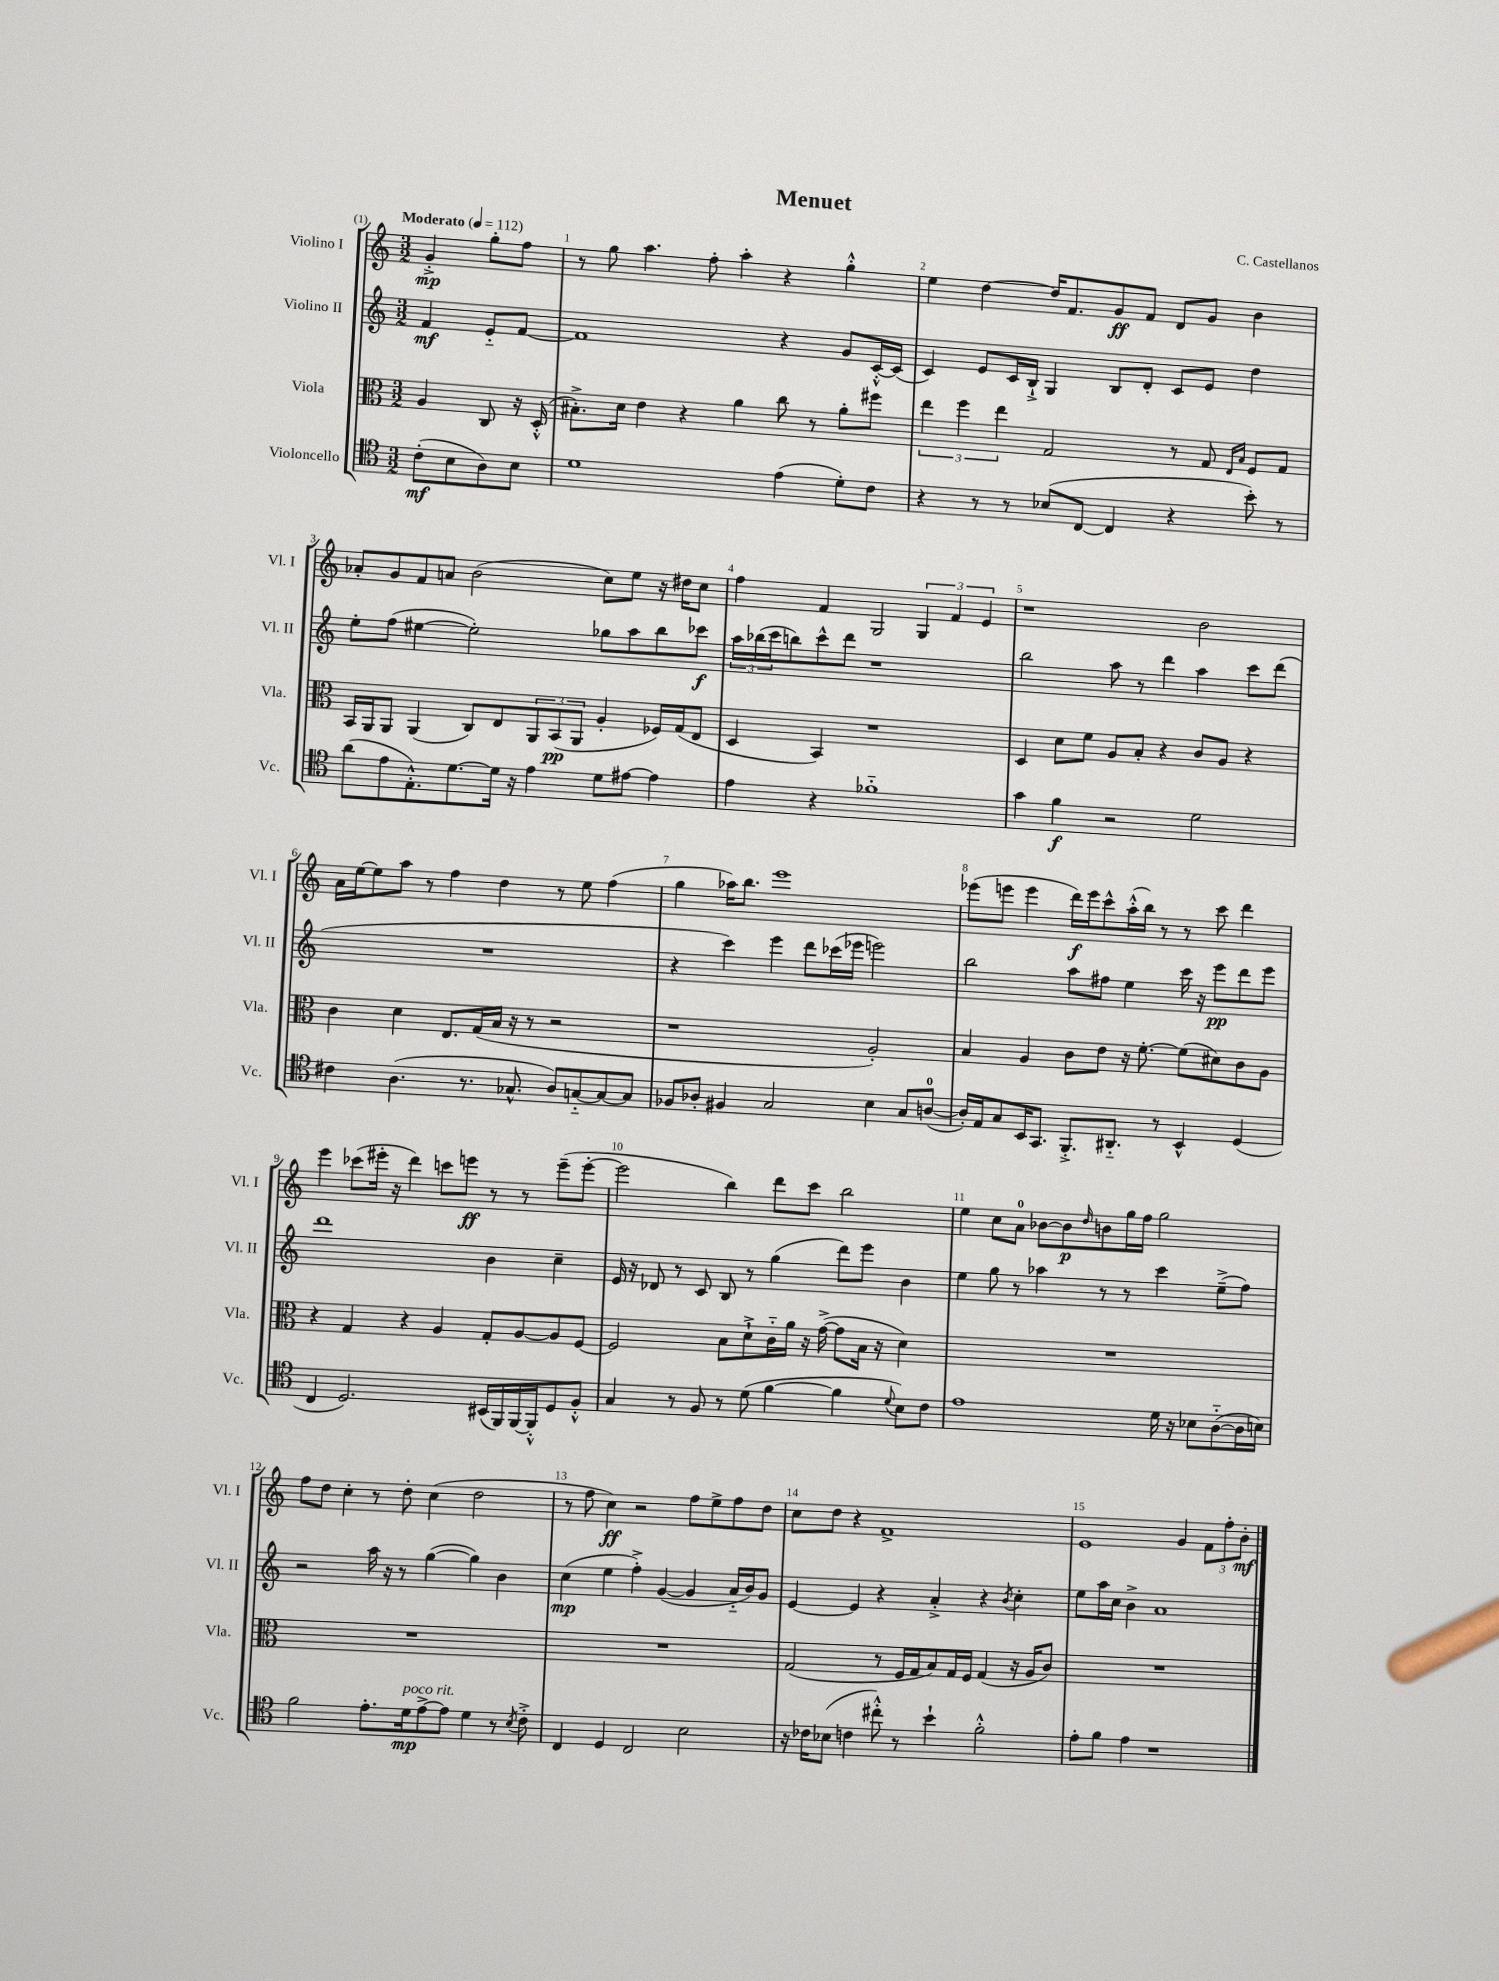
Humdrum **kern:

**kern	**dynam	**kern	**dynam	**kern	**dynam	**kern	**dynam
*part4	*part4	*part3	*part3	*part2	*part2	*part1	*part1
*staff4	*staff4	*staff3	*staff3	*staff2	*staff2	*staff1	*staff1
*I"Violoncello	*	*I"Viola	*	*I"Violino II	*	*I"Violino I	*
*I'Vc.	*	*I'Vla.	*	*I'Vl. II	*	*I'Vl. I	*
*clefC4	*	*clefC3	*	*clefG2	*	*clefG2	*
*k[]	*	*k[]	*	*k[]	*	*k[]	*
*M3/2	*	*M3/2	*	*M3/2	*	*M3/2	*
*MM112	*	*MM112	*	*MM112	*	*MM112	*
=	=	=	=	=	=	=	=
!	!	!	!	!	!	!LO:TX:a:B:t=Moderato	!
(8c'\L	mf	4A/	.	4f/	mf	4g'^/	mp
8B\	.	.	.	.	.	.	.
8A\)	.	8C/	.	8e/L	.	8gg'\L	.
8B\J	.	16r	.	[8f/J	.	8ff\J	.
.	.	(16D'^^/	.	.	.	.	.
=1	=1	=1	=1	=1	=1	=1	=1
1d	.	8.B#X'^\L)	.	1f]	.	8r	.
.	.	.	.	.	.	8gg\	.
.	.	16d\Jk	.	.	.	.	.
.	.	4e\	.	.	.	4.aa\	.
.	.	4r	.	.	.	.	.
.	.	.	.	.	.	8ff'\	.
.	.	4a\	.	.	.	4aa'\	.
(4e\	.	8cc\	.	4r	.	4r	.
.	.	8r	.	.	.	.	.
8d'\L)	.	8a'\L	.	8g/L	.	4gg'^^\	.
8c\J	.	8ff#X\J	.	[16c'^^/L	.	.	.
.	.	.	.	(16c/JJ]	.	.	.
=2	=2	=2	=2	=2	=2	=2	=2
4r	.	6ee\	.	4c/)	.	4ee\	.
.	.	6ff\	.	.	.	.	.
8r	.	.	.	8e/L	.	[4dd\	.
.	.	6ee\	.	.	.	.	.
8r	.	.	.	16c/L	.	.	.
.	.	.	.	16B`^/JJ	.	.	.
(8B-X/L	.	2G/	.	4G/	.	16dd/KL]	.
.	.	.	.	.	.	8.f/	.
[8C/J	.	.	.	.	.	.	.
4C/]	.	.	.	8B/L	.	8g/	ff
.	.	.	.	8d'/J	.	8f/J	.
4r	.	8r	.	8c/L	.	8d/L	.
.	.	8G/	.	8e/J	.	8g/J	.
.	.	16qqE/LL	.	.	.	.	.
.	.	16qqB/JJ	.	.	.	.	.
8b'\)	.	8F/L	.	4dd\	.	4b\	.
8r	.	8G/J	.	.	.	.	.
!!LO:LB:g=z
=3	=3	=3	=3	=3	=3	=3	=3
(8a\L	.	16BB/LL	.	8ee'\L	.	8a-X'/L	.
.	.	16AA/J	.	.	.	.	.
8e\	.	8AA/J	.	(8ff\J	.	8g/	.
8.E'^^\)	.	(4AA/	.	[4ee#X\	.	8f/	.
.	.	.	.	.	.	8an/J	.
[8.d\	.	.	.	.	.	.	.
.	.	8C/L)	.	2ee#'\])	.	(2b\	.
16d\Jk]	.	8E/	.	.	.	.	.
16r	.	.	.	.	.	.	.
4e\	.	12AA/	.	.	.	.	.
.	.	(12BB/	pp	.	.	.	.
.	.	12AA/J	.	.	.	.	.
8d\L	.	4A'/	.	8gg-X\L	.	8cc\L)	.
[8e#X\J	.	.	.	8aa\	.	8ee\J	.
4e#\]	.	16F-X/LL)	.	8bb\	.	16r	.
.	.	(16G/J	.	.	.	16dd#X\KL	.
.	.	8E/J	.	8ccc-X\J	f	8cc\J	.
=4	=4	=4	=4	=4	=4	=4	=4
4e\	.	4D/	.	24aa\LL	.	4ff\	.
.	.	.	.	(24bb-X\	.	.	.
.	.	.	.	24ccc\J	.	.	.
.	.	.	.	8bbn\)	.	.	.
4r	.	4BB/)	.	8ccc^^\	.	4f/	.
.	.	.	.	8ddd\J	.	.	.
1f-X	.	1r	.	1r	.	2G/	.
.	.	.	.	.	.	6G/	.
.	.	.	.	.	.	6f/	.
.	.	.	.	.	.	6e/	.
=5	=5	=5	=5	=5	=5	=5	=5
4g\	.	4D/	.	2bb\	.	1r	.
4f\	f	8d\L	.	.	.	.	.
.	.	8f\J	.	.	.	.	.
2r	.	8A/L	.	8aa\	.	.	.
.	.	8B'/J	.	8r	.	.	.
.	.	4r	.	4ddd\	.	.	.
2d\	.	8c/L	.	4aa\	.	2b\	.
.	.	8A/J	.	.	.	.	.
.	.	4r	.	8ccc\L	.	.	.
.	.	.	.	(8ddd\J	.	.	.
!!LO:LB:g=z
=6	=6	=6	=6	=6	=6	=6	=6
4c#X\	.	4c\	.	1.r	.	16a\LL	.
.	.	.	.	.	.	[16ee\J	.
.	.	.	.	.	.	8ee\]	.
(4.A\	.	4d\	.	.	.	8aa\J	.
.	.	.	.	.	.	8r	.
.	.	8.E/L	.	.	.	4ff\	.
8.r	.	.	.	.	.	.	.
.	.	(16G/L	.	.	.	.	.
.	.	16B/JJ	.	.	.	4dd\	.
8.G-X^^/	.	16r	.	.	.	.	.
.	.	8r	.	.	.	.	.
8A/L)	.	2r	.	.	.	8r	.
[8Gn/	.	.	.	.	.	8ee\	.
8G/_	.	.	.	.	.	(4ff\	.
8G/J]	.	.	.	.	.	.	.
=7	=7	=7	=7	=7	=7	=7	=7
8F-X/L	.	1r	.	4r	.	4gg\	.
8A-X'/J	.	.	.	.	.	.	.
4F#X/	.	.	.	4ccc\)	.	16aa-X\KL)	.
.	.	.	.	.	.	8.bb\J	.
2G/	.	.	.	4eee\	.	1eee	.
.	.	.	.	8ddd\L	.	.	.
.	.	.	.	(16ccc-X\L	.	.	.
.	.	.	.	16eee-X\JJ	.	.	.
4B\	.	2A'/)	.	2eeen\)	.	.	.
8G/L	.	.	.	.	.	.	.
([8An/J	.	.	.	.	.	.	.
=8	=8	=8	=8	=8	=8	=8	=8
16A'/LL])	.	4B/	.	2bb\	.	(8eee-X\L	.
16E/J	.	.	.	.	.	.	.
8G/	.	.	.	.	.	8eeen\J	.
16BB/K	.	4A/	.	.	.	4eee\	.
8.GG/J	.	.	.	.	.	.	.
8.FF'^/L	.	8c\L	.	8aa\L	.	16ddd\LL)	f
.	.	.	.	.	.	16eee\J	.
.	.	8e\J	.	8ff#X\J	.	8ccc^^\	.
8.AA#X/J	.	.	.	.	.	.	.
.	.	16r	.	4ee\	.	(16aa'^^\L	.
.	.	[8.f'\	.	.	.	16bb\JJ)	.
8r	.	.	.	.	.	8r	.
4BB^^/	.	(8f\L]	.	16ccc\	.	8r	.
.	.	.	.	16r	.	.	.
.	.	8d#X\)	.	8eee\L	pp	8ccc\	.
(4D/	.	8c\	.	8ddd\	.	4ddd\	.
.	.	8A\J	.	8eee\J	.	.	.
!!LO:LB:g=z
=9	=9	=9	=9	=9	=9	=9	=9
4C/	.	4r	.	1ddd	.	4eee\	.
2.D/)	.	4G/	.	.	.	(8ccc-X\L	.
.	.	.	.	.	.	16eee#X'\Jk	.
.	.	.	.	.	.	16r	.
.	.	4r	.	.	.	4ddd\)	.
.	.	4A/	.	.	.	8cccn\L	.
.	.	.	.	.	.	8eeen\J	ff
(16BB#X/LL	.	8G'/L	.	4b\	.	8r	.
16FF/)	.	.	.	.	.	.	.
[16FF/	.	[8A/	.	.	.	8r	.
16FF'^^/J]	.	.	.	.	.	.	.
8D/	.	8A/]	.	4cc~\	.	(8eee~\L	.
8F'^^/J	.	[8F/J	.	.	.	[8eee'\J	.
=10	=10	=10	=10	=10	=10	=10	=10
4G/	.	2F/]	.	16e/	.	2eee\]	.
.	.	.	.	16r	.	.	.
.	.	.	.	8d-X/	.	.	.
8r	.	.	.	8r	.	.	.
8F/	.	.	.	8c/	.	.	.
8r	.	8B\L	.	8B/	.	4bb\)	.
(8d\	.	8d`^\	.	8r	.	.	.
[4f\	.	16c\L	.	(4gg\	.	8ddd\L	.
.	.	16a\JJ	.	.	.	.	.
.	.	16r	.	.	.	8ccc\J	.
.	.	([16g^\	.	.	.	.	.
4f\]	.	8g\L]	.	8ddd\L)	.	2bb\	.
.	.	16B\Jk	.	8eee\J	.	.	.
.	.	16r	.	.	.	.	.
8qqd/	.	.	.	.	.	.	.
8B\L)	.	4d\)	.	4b\	.	.	.
8c\J	.	.	.	.	.	.	.
=11	=11	=11	=11	=11	=11	=11	=11
1e	.	1.r	.	4ee\	.	4ee\	.
.	.	.	.	8gg\	.	8cc\L	.
.	.	.	.	8r	.	8a\J	.
.	.	.	.	4aa-X\	.	[8b-X\L	.
.	.	.	.	.	.	8b-\]	p
.	.	.	.	.	.	16qqdd/	.
.	.	.	.	8r	.	8bn\	.
.	.	.	.	8r	.	16gg\L	.
.	.	.	.	.	.	16ff\JJ	.
16d\	.	.	.	4ccc\	.	2gg\	.
16r	.	.	.	.	.	.	.
8B-X\L	.	.	.	.	.	.	.
([8A\	.	.	.	(8ee~^\L	.	.	.
16A\L]	.	.	.	8ff\J)	.	.	.
16Bn\JJ)	.	.	.	.	.	.	.
!!LO:LB:g=z
=12	=12	=12	=12	=12	=12	=12	=12
2f\	.	1.r	.	2r	.	8ff\L	.
.	.	.	.	.	.	8dd\J	.
.	.	.	.	.	.	4cc'\	.
8.e'\L	.	.	.	16aa\	.	8r	.
.	.	.	.	16r	.	.	.
.	.	.	.	8r	.	8dd'\	.
!LO:TX:a:i:t=poco rit.	!	!	!	!	!	!	!
16d\k	mp	.	.	.	.	.	.
[8e^\	.	.	.	([4gg\	.	(4cc\	.
8e\J]	.	.	.	.	.	.	.
4d\	.	.	.	4gg\])	.	2dd\	.
8r	.	.	.	4b\	.	.	.
8qB/	.	.	.	.	.	.	.
8c'^\	.	.	.	.	.	.	.
=13	=13	=13	=13	=13	=13	=13	=13
4C/	.	1.r	.	(4cc\	mp	8r	.
.	.	.	.	.	.	8ff\	.
4D/	.	.	.	4ee\	.	4cc\)	ff
2C/	.	.	.	4ff'^\)	.	2r	.
.	.	.	.	([4g/	.	.	.
2B\	.	.	.	4g/]	.	8ff\L	.
.	.	.	.	.	.	8ee^\	.
.	.	.	.	16a/LL	.	8ff\	.
.	.	.	.	16b/J)	.	.	.
.	.	.	.	8g/J	.	8dd\J	.
=14	=14	=14	=14	=14	=14	=14	=14
16r	.	(2G/	.	[4e/	.	8cc\L	.
16c-X\KL	.	.	.	.	.	.	.
(8B-X\J	.	.	.	.	.	8dd\J	.
4cn\	.	.	.	4e/]	.	4r	.
8cc#X'^^\)	.	8r	.	4r	.	1f^	.
8r	.	16F/LL	.	.	.	.	.
.	.	16G/J	.	.	.	.	.
4b`\	.	8B/)	.	4a'^/	.	.	.
.	.	16G/L	.	.	.	.	.
.	.	16F/JJ	.	.	.	.	.
2f'^^\	.	(4G/	.	4r	.	.	.
.	.	.	.	8qb/	.	.	.
.	.	16r	.	4cc'\	.	.	.
.	.	16A/KL	.	.	.	.	.
.	.	8c/J)	.	.	.	.	.
=15	=15	=15	=15	=15	=15	=15	=15
8e'\L	.	1.r	.	8ee\L	.	1e	.
8f\J	.	.	.	16aa\L	.	.	.
.	.	.	.	16cc\JJ	.	.	.
4e\	.	.	.	4b^\	.	.	.
1r	.	.	.	1a	.	.	.
.	.	.	.	.	.	4g/	.
.	.	.	.	.	.	12f\L	.
.	.	.	.	.	.	12ff'\	.
.	.	.	.	.	.	12b'\J	mf
==	==	==	==	==	==	==	==
*-	*-	*-	*-	*-	*-	*-	*-
